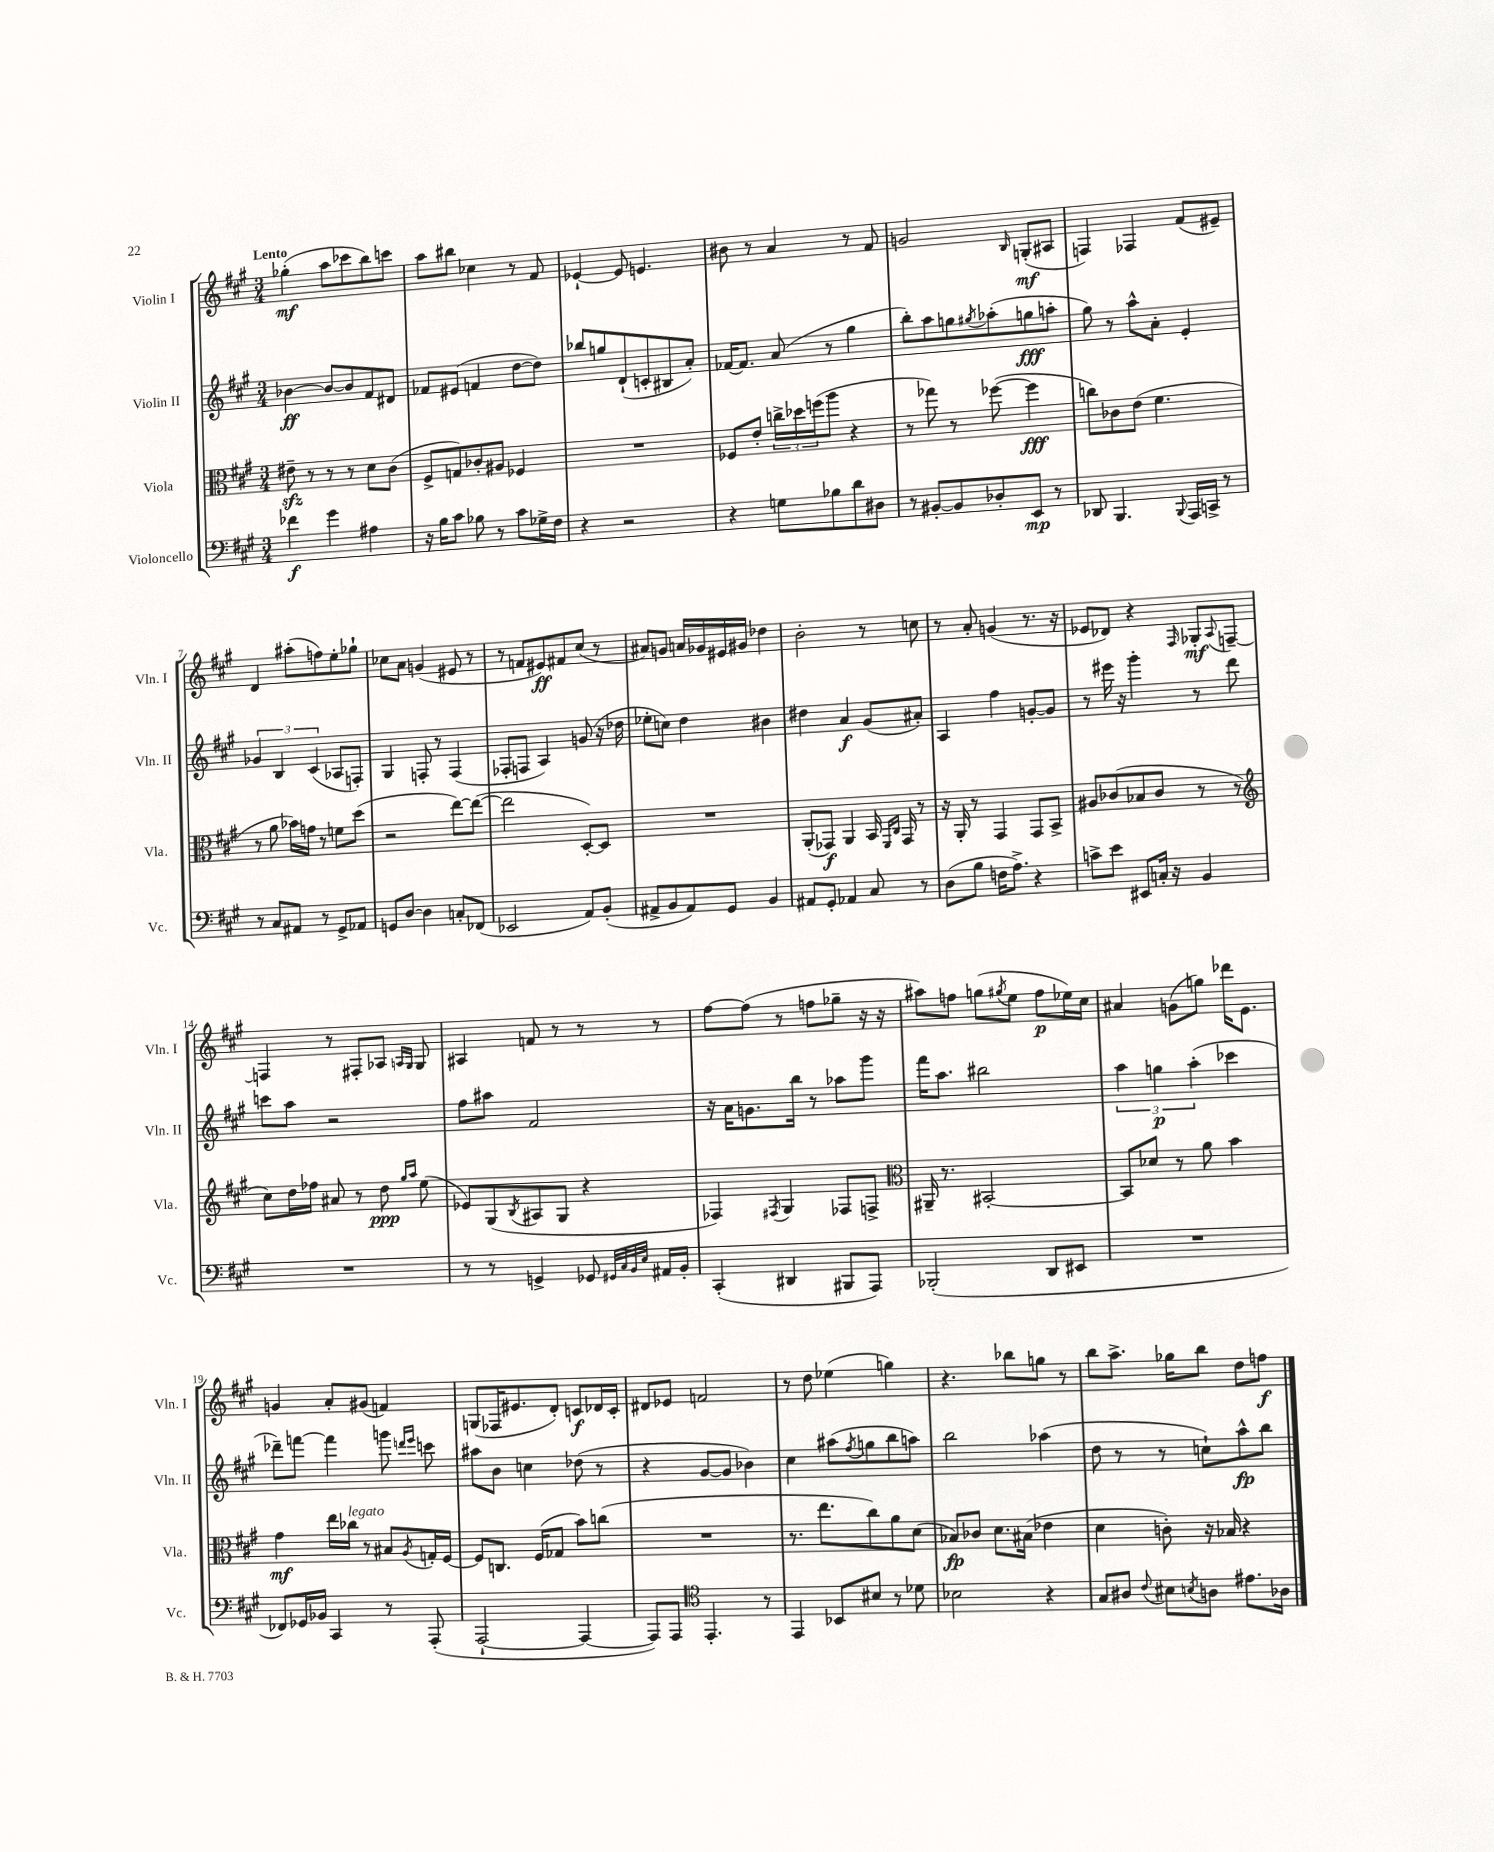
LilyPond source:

<<
\new StaffGroup <<
\new Staff = "s0" \with { instrumentName = "Violin I" shortInstrumentName = "Vln. I" } {
    \clef treble \key a \major \numericTimeSignature \time 3/4 \tempo "Lento"
    ges''4-.\mf( a''8 ces'''8 b''8) c'''8 |
    a''8 bis''8 ces''4 r8 fis'8 |
    ees'4~-! ees'8 e'4. |
    bis'8 r8 a'4 r8 fis'8 |
    g'2 \grace { b16 } g8-.\mf( ais8 |
    f4) fes4 fis'8( eis'8--) |
    d'4 ais''8-.( f''8) e''8-. ges''8-! |
    ces''8 a'8 g'4( eis'8 r8 |
    r8 f'8 eis'8\ff) fis'8 cis''8( r8 |
    ais'8) g'8 a'16 ges'16 eis'16 gis'16 des''4 |
    b'2-. r8 c''8 |
    r8 a'8-. g'4( r8. r16 |
    ees'8 des'8) r4 \grace { fis16 } ges8-.\mf \appoggiatura { a8 } f8~-- |
    f4 r8 fis8-. aes8 \grace { a16 gis16 } gis8 |
    ais4 f'8 r8 r8 r8 |
    fis''8~ fis''8( r8 f''8 ges''8-- r16 r16 |
    ais''8) f''8 g''8( \acciaccatura { gis''8 } e''8 f''8\p ees''16) cis''16 |
    ais'4 g'8( g''8) des'''16 e'8. |
    g'4 a'8-. gis'8( f'4) |
    g8( fes16 eis'8. d'8-.) c'8\f des'16 c'16-. |
    dis'8 ees'8 f'2 |
    r8 d''8 ees''4( g''4) |
    r4. bes''8 g''8 r8 |
    b''8 a''8.-> ges''16 b''8 d''8 f''8\f \bar "|." |
}
\new Staff = "s1" \with { instrumentName = "Violin II" shortInstrumentName = "Vln. II" } {
    \clef treble \key a \major \numericTimeSignature \time 3/4
    bes'4~\ff bes'8~ bes'8 fis'8 dis'8 |
    fes'8 eis'8( f'4 d''8~ d''8) |
    bes''8 g''8 d'8-!( c'8-. bis8 a'8-.) |
    fes'16~ fes'8. a'8( r8 gis''4 |
    b''8-.) a''8 g''8 \acciaccatura { gis''8 } aes''8-.( g''8\fff a''8-. |
    gis''8) r8 a''8-^ a'8-. e'4-. |
    \tuplet 3/2 { ges'4 b4 cis'4( } aes8 f8-.) |
    gis4 f8-. r8 f4( |
    fes8-. f8 a4) g'8( r16 des''16 |
    ees''8-. c''8) d''4 bis'4 |
    dis''4 a'4\f gis'8( ais'8-.) |
    a4 fis''4 g'8~-. g'8 |
    r8 eis'''16 r16 gis'''4-. r8 d'''8 |
    c'''8 a''8 r2 |
    fis''8 ais''8 fis'2 |
    r16 a'16 g'8. b''16 r8 aes''8 gis'''8 |
    fis'''16 a''8. bis''2 |
    \tuplet 3/2 { a''4 g''4\p a''4-.( } ces'''4 |
    des'''8--) f'''8~ f'''4 g'''8 \grace { d'''16 e'''16 } c'''8 |
    ais''8 b'8 c''4 des''8( r8 |
    r4 gis'8~ gis'8 bes'4) |
    cis''4 ais''8( \acciaccatura { fis''8 } g''8 b''8 a''8) |
    b''2 aes''4( |
    d''8 r8 r8 c''8-!) a''8-^\fp b''8 \bar "|." |
}
\new Staff = "s2" \with { instrumentName = "Viola" shortInstrumentName = "Vla." } {
    \clef alto \key a \major \numericTimeSignature \time 3/4
    eis'8--\sfz r8 r8 r8 d'8 cis'8( |
    fis8-> g8) ces'8-. ais8 fes4 |
    R2. |
    fes8 e'8-. \tuplet 3/2 { c''16-> des''16 f''16( } a''8 r4 |
    r8 ges''8) r8 fes''8~( fes''4\fff |
    c''8) ces'8 e'8( fis'4. |
    r8 a'8 bes'16) g'16 r8 f'8 d''8( |
    r2 e''8~) e''8~( |
    e''2 d8~-.) d8 |
    R2. |
    a,8-.( ges,8\f) a,4 b,16 \grace { fis,16 cis16 } ges,16 r8 |
    r16 a,16-. r8 gis,4 gis,8 b,8-> |
    ais8 ces'8( bes8 ces'8 r8 r8 |
    \clef treble cis''8) d''16 fes''16 ais'8 r8 d''8\ppp \grace { gis''16 a''16 } e''8( |
    ees'8) gis8( \acciaccatura { b8 } ais8 gis8 r4 |
    fes4) \acciaccatura { fis8 } gis4 fes8 f8-> |
    \clef alto ais,16-- r8. bis,2~-. |
    bis,8 des'8 r8 a'8 b'4 |
    gis'4\mf e''16 ces''16^\markup { \italic "legato" } r8 bis8 \acciaccatura { a8 } g16-. fis16~ |
    fis8 c8. fis16( ges8 b'8) c''8( |
    R2. |
    r8. e''8. cis''8) a'8 d'8( |
    bes8\fp) ces'8 d'8. bis16( ees'4 |
    d'4 c'8-.) r16 bes16 r4 \bar "|." |
}
\new Staff = "s3" \with { instrumentName = "Violoncello" shortInstrumentName = "Vc." } {
    \clef bass \key a \major \numericTimeSignature \time 3/4
    fes'4\f gis'4 ais4 |
    r16 b16 cis'8 bes8 r8 cis'8 ges16-> fis16 |
    r4 r2 |
    r4 g8 bes8 d'8 dis8 |
    r8 bis,8~-. bis,8 des8-. e,8\mp r8 |
    des,8 b,,4. \appoggiatura { b,,8 } a,,16 c,16-> r8 |
    r8 cis8 ais,8 r8 gis,8-> aes,8 |
    g,8 d8~ d4 c8-. fes,8( |
    ees,2 a,8) b,8-.( |
    ais,8-> b,8 ais,8) gis,8 b,4 |
    ais,8 gis,8-. aes,4 cis8 r8 |
    d8( b8 f16 a8.->) r4 |
    c'8-> e'8 eis,8 c16-. r16 b,4 |
    R2. |
    r8 r8 g,4-> ges,8 \grace { gis,32 cis32 b,32 e32 } ais,16 b,16-. |
    cis,4-.( dis,4 bis,,8 a,,8) |
    bes,,2-.( d,8 eis,8 |
    R2. |
    fes,8) ges,16 bes,16 cis,4 r8 a,,8-.( |
    a,,2~-! a,,4~ |
    a,,8) a,,8 \clef tenor e,4.-. r8 |
    e,4 bes,8 bis8 r8 des'8 |
    bes2 r4 |
    gis8 ais8 \appoggiatura { cis'8 } bis8 \acciaccatura { b8 } a8 eis'8. aes16 \bar "|." |
}
>>
>>
